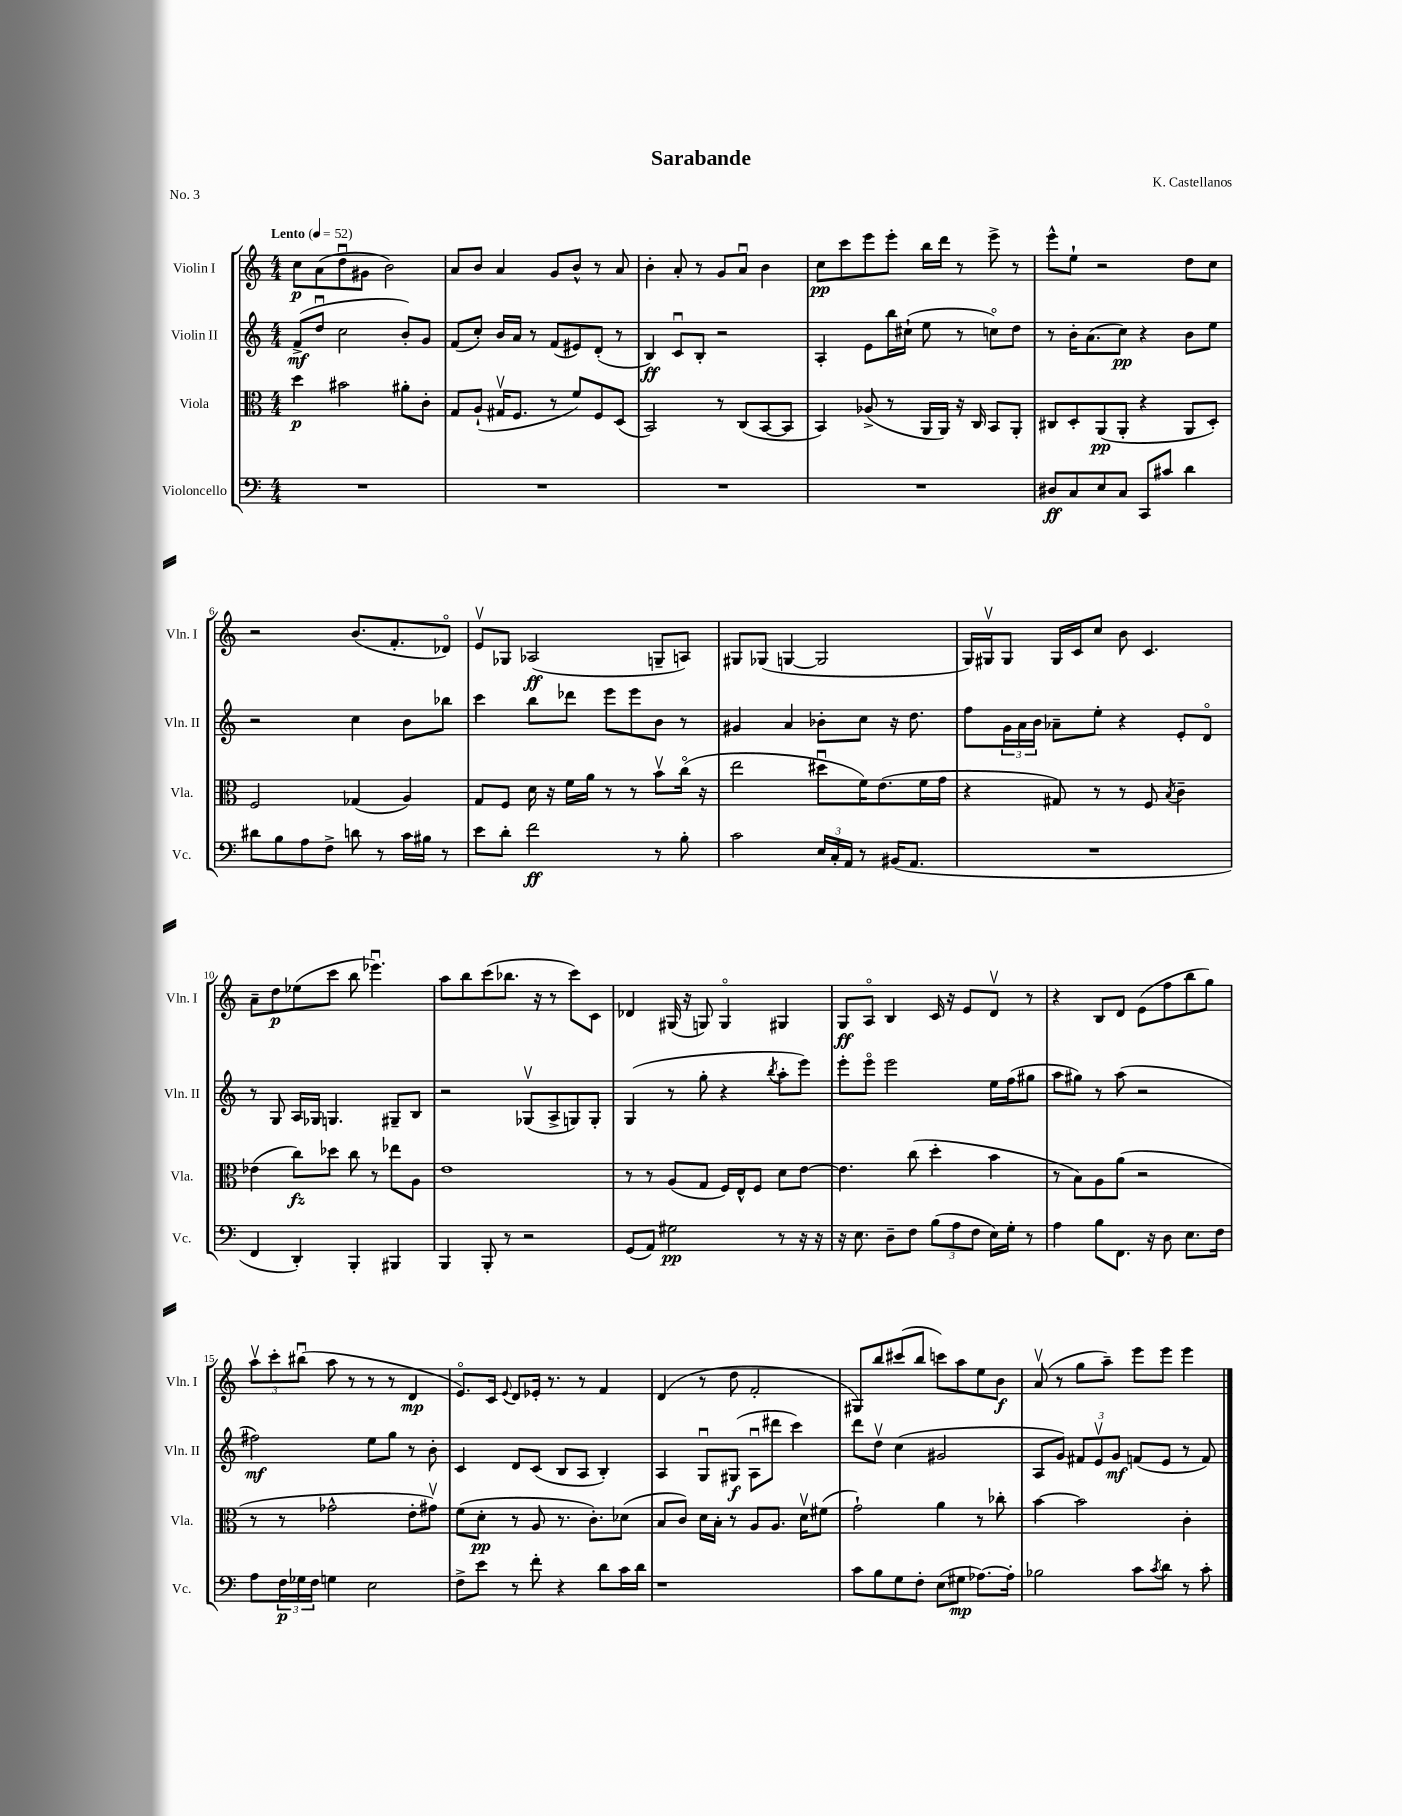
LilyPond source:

\header { title = "Sarabande" composer = "K. Castellanos" piece = "No. 3" }
<<
\new StaffGroup <<
\new Staff = "s0" \with { instrumentName = "Violin I" shortInstrumentName = "Vln. I" } {
    \clef treble \key c \major \numericTimeSignature \time 4/4 \tempo "Lento" 4 = 52
    c''8\p a'8( d''8\downbow gis'8 b'2) |
    a'8 b'8 a'4 g'8 b'8-^ r8 a'8 |
    b'4-. a'8-. r8 g'8 a'8\downbow b'4 |
    c''8\pp c'''8 e'''8 e'''8-. b''16 d'''16 r8 e'''8-> r8 |
    e'''8-^ e''8-! r2 d''8 c''8 |
    r2 b'8.( f'8.-. des'8\flageolet) |
    e'8\upbow ges8 aes2\ff( g8-- a8) |
    gis8 ges8( g4~ g2 |
    g16) gis16\upbow gis8 gis16 c'16 c''8 b'8 c'4. |
    a'8-- d''8\p ees''8( c'''8 b''8 ees'''4.\downbow) |
    a''8 b''8 c'''8( bes''8. r16 r8 c'''8) c'8 |
    des'4 gis16( r16 g8) g4\flageolet gis4 |
    g8\ff a8\flageolet b4 c'16 r16 e'8 d'8\upbow r8 |
    r4 b8 d'8 e'8( f''8 b''8 g''8) |
    \tuplet 3/2 { a''8\upbow c'''8-. bis''8\downbow( } a''8 r8 r8 r8 d'4\mp |
    e'8.\flageolet) c'16 \appoggiatura { e'8 } d'8 ees'16-. r8. r8 f'4 |
    d'4( r8 d''8 f'2-. |
    gis8) b''8 cis'''8( b''8 c'''8) a''8 e''8 b'8\f |
    a'8\upbow( r8 g''8 a''8--) e'''8 e'''8 e'''4 \bar "|." |
}
\new Staff = "s1" \with { instrumentName = "Violin II" shortInstrumentName = "Vln. II" } {
    \clef treble \key c \major \numericTimeSignature \time 4/4
    f'8->\mf( d''8\downbow c''2 b'8-.) g'8 |
    f'8( c''8-.) b'16 a'16 r8 f'8( eis'8) d'8-.( r8 |
    b4\ff) c'8\downbow b8-. r2 |
    a4-. e'8 b''16 cis''16-!( e''8 r8 c''8\flageolet) d''8 |
    r8 b'16-. a'8.( c''8\pp) r4 b'8 e''8 |
    r2 c''4 b'8 bes''8 |
    c'''4 b''8 des'''8 e'''8 e'''8 b'8 r8 |
    gis'4 a'4 bes'8-. c''8 r16 d''8. |
    f''8 \tuplet 3/2 { g'16 a'16 b'16 } aes'8-- e''8-. r4 e'8-. d'8\flageolet |
    r8 g8 a16 ges16 g4. gis8-- b8 |
    r2 ges8\upbow( a8-> g8) g8-. |
    g4( r8 g''8-. r4 \acciaccatura { b''8 } a''8-. e'''8) |
    e'''8-. e'''8\flageolet e'''2 e''16 f''16( gis''8 |
    a''8 gis''8) r8 a''8( r2 |
    fis''2\mf) e''8 g''8 r8 b'8-. |
    c'4 d'8 c'8( b8 a8 b4-.) |
    a4 g8\downbow gis8\f( a8\downbow dis'''8 c'''4) |
    d'''8 d''8\upbow c''4( gis'2 |
    a8 g'8) \tuplet 3/2 { fis'8 e'8\upbow g'8\mf } f'8( e'8 r8 f'8) \bar "|." |
}
\new Staff = "s2" \with { instrumentName = "Viola" shortInstrumentName = "Vla." } {
    \clef alto \key c \major \numericTimeSignature \time 4/4
    d''4\p bis'2 ais'8-. c'8-. |
    g8 a8-!( gis16\upbow f8. r8 f'8) f8 d8( |
    b,2) r8 c8( b,8~ b,8 |
    b,4) aes8->( r8 a,16 a,16) r16 c16 b,8 a,8-. |
    cis8 d8-. a,8\pp( a,8-. r4 a,8 d8-.) |
    f2 ges4( a4) |
    g8 f8 d'16 r16 f'16 a'16 r8 r8 b'8\upbow c''16\flageolet( r16 |
    e''2 dis''8\downbow f'16) e'8.( f'16 g'16 |
    r4 gis8) r8 r8 f8 \acciaccatura { b8 } c'4-- |
    ees'4( c''8\fz) des''8 c''8 r8 ees''8 a8 |
    e'1 |
    r8 r8 a8( g8 f16) e16-^ f8 d'8 e'8~ |
    e'4. c''8( d''4-. b'4 |
    r8 b8) a8 a'8( r2 |
    r8 r8 ges'2-^ e'8-. gis'8\upbow) |
    f'8( d'8-.\pp r8 a8 r8. c'8.-.) des'8( |
    b8 c'8) d'16 b16-. r8 a8 a8. d'16\upbow fis'8( |
    g'2-!) a'4 r8 ces''8-. |
    b'4~ b'2 c'4-. \bar "|." |
}
\new Staff = "s3" \with { instrumentName = "Violoncello" shortInstrumentName = "Vc." } {
    \clef bass \key c \major \numericTimeSignature \time 4/4
    R1 |
    R1 |
    R1 |
    R1 |
    dis8\ff c8 e8 c8 c,8 cis'8 d'4 |
    dis'8 b8 a8 f8-> d'8 r8 c'16 bis16 r8 |
    e'8 d'8-. f'2\ff r8 b8-. |
    c'2 \tuplet 3/2 { e16 c16-. a,16 } r8 bis,16( a,8. |
    R1 |
    f,4 d,4-.) b,,4-. bis,,4 |
    b,,4 b,,8-. r8 r2 |
    g,8( a,8) gis2\pp r8 r16 r16 |
    r16 e8. d8-- f8 \tuplet 3/2 { b8( a8 f8 } e16) g16-. r8 |
    a4 b8 f,8. r16 d8 e8. f16 |
    a8 \tuplet 3/2 { f16\p ges16 f16 } g4 e2 |
    f8-> e'8 r8 f'8-. r4 d'8 c'16 d'16 |
    r1 |
    c'8 b8 g8 f8-. e8( gis8\mp aes8.~) aes16-. |
    bes2 c'8 \acciaccatura { c'8 } d'8 r8 c'8-. \bar "|." |
}
>>
>>
